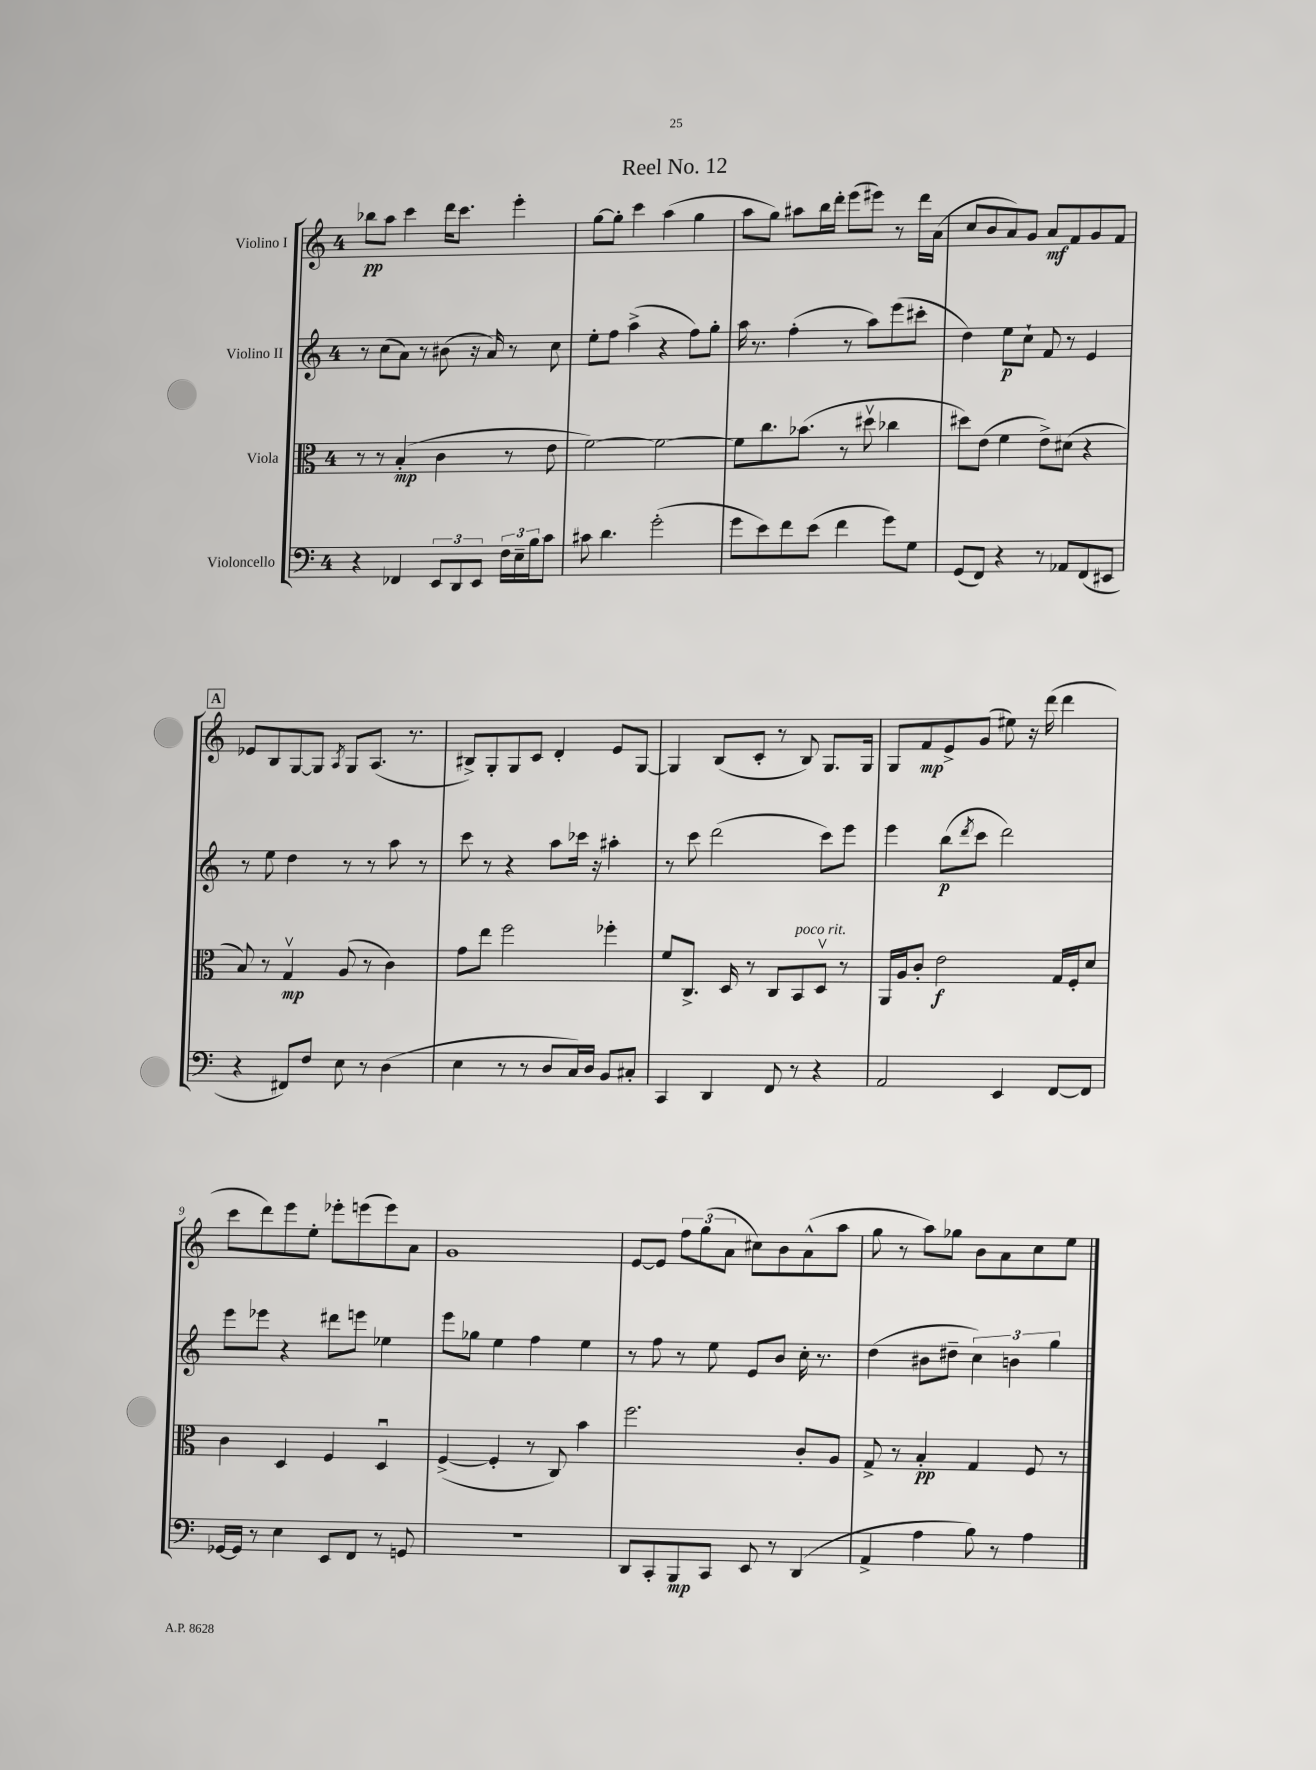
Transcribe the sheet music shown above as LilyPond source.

\header { title = "Reel No. 12" }
<<
\new StaffGroup <<
\new Staff = "s0" \with { instrumentName = "Violino I" } {
    \clef treble \key c \major \once \override Staff.TimeSignature.style = #'single-digit \time 4/4
    bes''8\pp a''8 c'''4 d'''16 c'''8. e'''4-. |
    g''8~ g''8-. c'''4 a''4( g''4 |
    a''8 g''8) ais''8 b''16 d'''16-. e'''8( eis'''8) r8 d'''16 a'16( |
    c''8 b'8 a'8) g'8 a'8\mf f'8 g'8 f'8 |
    \mark \markup { \box "A" } ees'8 b8 g8~ g8 \acciaccatura { a8 } g8 a8.( r8. |
    bis8->) g8-. g8 c'8 d'4-. e'8 g8~ |
    g4 b8( c'8-. r8 b8) g8. g16 |
    g8 f'8\mp e'8-> g'8( eis''8) r16 d'''16( d'''4 |
    c'''8 d'''8) e'''8 e''8-. ees'''8-. e'''8( e'''8) a'8 |
    g'1 |
    e'8~ e'8 \tuplet 3/2 { f''8 g''8( a'8 } cis''8) b'8 a'8-^( a''8 |
    g''8 r8 a''8) ges''8 b'8 a'8 c''8 e''8 \bar "|." |
}
\new Staff = "s1" \with { instrumentName = "Violino II" } {
    \clef treble \key c \major \once \override Staff.TimeSignature.style = #'single-digit \time 4/4
    r8 c''8( a'8) r8 bis'8( r16 a'16) r8 c''8 |
    e''8-. f''8 a''4->( r4 f''8) g''8-. |
    a''16 r8. f''4-.( r8 a''8) e'''8( cis'''8-. |
    d''4) e''8\p c''8-! f'8 r8 e'4 |
    \mark \markup { \box "A" } r8 e''8 d''4 r8 r8 a''8 r8 |
    c'''8 r8 r4 a''8 ces'''16 r16 ais''4-. |
    r8 c'''8 d'''2( c'''8) e'''8 |
    e'''4 b''8\p( \acciaccatura { d'''8 } c'''8 d'''2) |
    e'''8 ees'''8 r4 dis'''8 e'''8 ees''4 |
    e'''8 ges''8 e''4 f''4 e''4 |
    r8 f''8 r8 e''8 e'8 b'8 c''16-. r8. |
    d''4( bis'8 dis''8-- \tuplet 3/2 { c''4) b'4 g''4 } \bar "|." |
}
\new Staff = "s2" \with { instrumentName = "Viola" } {
    \clef alto \key c \major \once \override Staff.TimeSignature.style = #'single-digit \time 4/4
    r8 r8 b4-.\mp( c'4 r8 e'8 |
    f'2~) f'2~ |
    f'8 c''8. bes'8.( r8 dis''8\upbow ces''4 |
    dis''8) e'8( f'4 e'8->) dis'8( r4 |
    \mark \markup { \box "A" } b8) r8 g4\upbow\mp a8( r8 c'4) |
    g'8 e''8 f''2 fes''4-. |
    f'8 c8.-> d16 r8 c8 b,8^\markup { \italic "poco rit." } d8\upbow r8 |
    a,16 a16 c'8-. e'2\f g16 f16-. d'8 |
    c'4 d4 f4 d4\downbow |
    f4~->( f4-. r8 c8) b'4 |
    f''2. c'8-. a8 |
    g8-> r8 b4-.\pp g4 f8 r8 \bar "|." |
}
\new Staff = "s3" \with { instrumentName = "Violoncello" } {
    \clef bass \key c \major \once \override Staff.TimeSignature.style = #'single-digit \time 4/4
    r4 fes,4 \tuplet 3/2 { e,8 d,8 e,8 } \tuplet 3/2 { f16 e16-- b16 } c'8 |
    cis'8 d'4. g'2-.( |
    g'8 e'8) f'8 e'8( f'4 g'8) g8 |
    g,8( f,8) r4 r8 aes,8 f,8( eis,8 |
    \mark \markup { \box "A" } r4 fis,8) f8 e8 r8 d4( |
    e4 r8 r8 d8 c16) d16 b,8 cis8-. |
    c,4 d,4 f,8 r8 r4 |
    a,2 e,4 f,8~ f,8 |
    ges,16~ ges,16 r8 e4 e,8 f,8 r8 g,8 |
    R1 |
    d,8 c,8-. b,,8\mp c,8 e,8 r8 d,4( |
    a,4-> a4 b8) r8 a4 \bar "|." |
}
>>
>>
